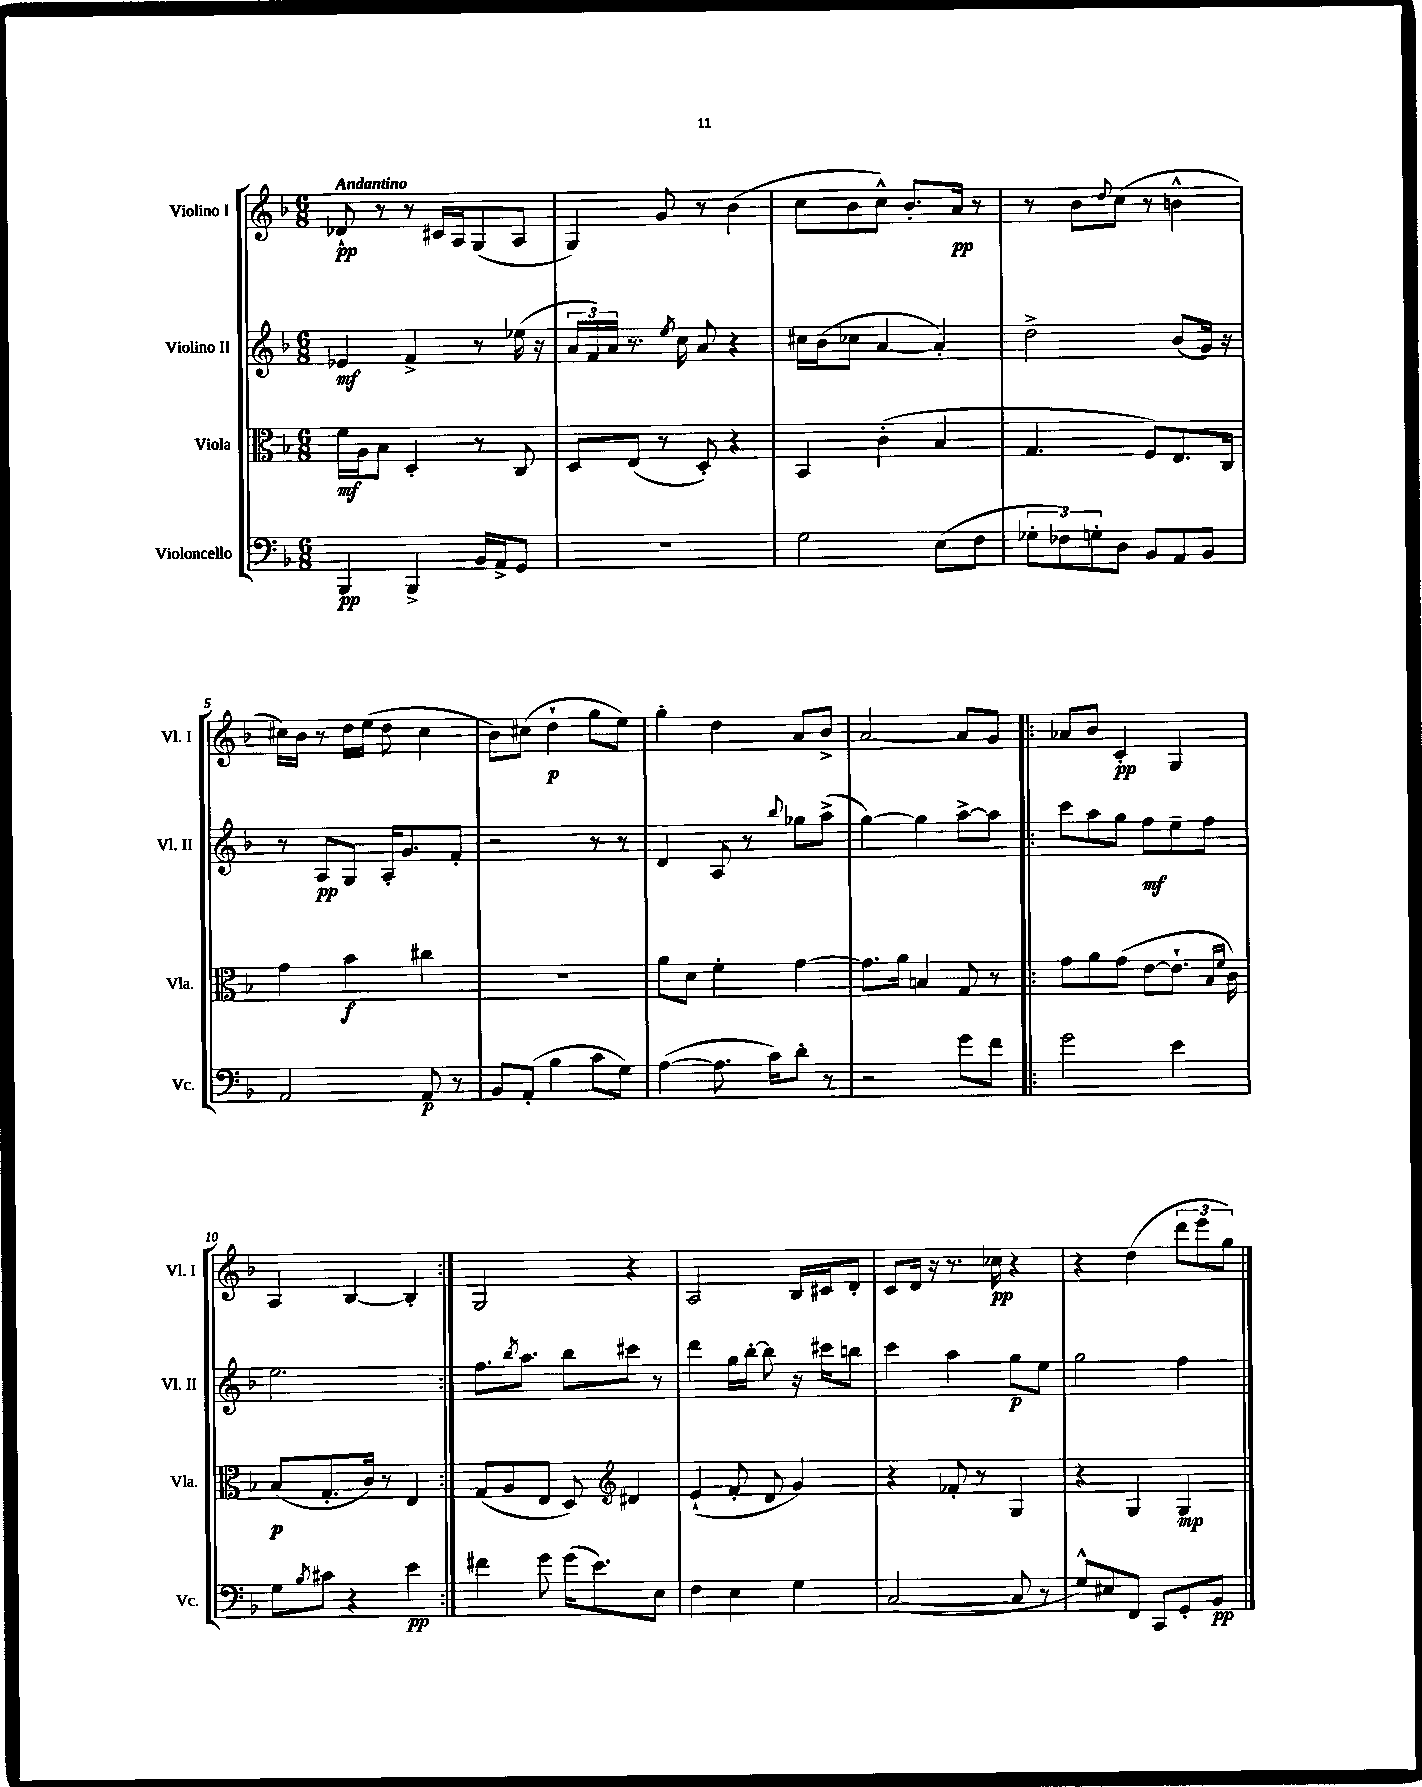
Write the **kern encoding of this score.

**kern	**dynam	**kern	**dynam	**kern	**dynam	**kern	**dynam
*part4	*part4	*part3	*part3	*part2	*part2	*part1	*part1
*staff4	*staff4	*staff3	*staff3	*staff2	*staff2	*staff1	*staff1
*I"Violoncello	*	*I"Viola	*	*I"Violino II	*	*I"Violino I	*
*I'Vc.	*	*I'Vla.	*	*I'Vl. II	*	*I'Vl. I	*
*clefF4	*	*clefC3	*	*clefG2	*	*clefG2	*
*k[b-]	*	*k[b-]	*	*k[b-]	*	*k[b-]	*
*M6/8	*	*M6/8	*	*M6/8	*	*M6/8	*
=1	=1	=1	=1	=1	=1	=1	=1
!	!	!	!	!	!	!LO:TX:a:B:t=Andantino	!
4BBB-/	pp	16f\LL	mf	4e-X/	mf	8d-X`/	pp
.	.	16A\J	.	.	.	.	.
.	.	8B-\J	.	.	.	8r	.
4BBB-^/	.	4D'/	.	4f^/	.	8r	.
.	.	.	.	.	.	16c#X/LL	.
.	.	.	.	.	.	16A/J	.
16BB-/LL	.	8r	.	8r	.	(8G/	.
16AA^/J	.	.	.	.	.	.	.
8GG/J	.	8C/	.	(16ee-X\	.	8A/J	.
.	.	.	.	16r	.	.	.
=2	=2	=2	=2	=2	=2	=2	=2
2.r	.	8D/L	.	24a/LL	.	4G/)	.
.	.	.	.	24f/)	.	.	.
.	.	.	.	24a/JJ	.	.	.
.	.	(8E/J	.	8.r	.	.	.
.	.	8r	.	.	.	8g/	.
.	.	.	.	8qee/	.	.	.
.	.	.	.	16cc\	.	.	.
.	.	8D'/)	.	8a/	.	8r	.
.	.	4r	.	4r	.	(4b-\	.
=3	=3	=3	=3	=3	=3	=3	=3
2G\	.	4BB-/	.	16cc#X\LL	.	8cc\L	.
.	.	.	.	(16b-\J	.	.	.
.	.	.	.	8cc-X\J	.	8b-\	.
.	.	(4c'\	.	[4a/	.	8cc^^\J)	.
.	.	.	.	.	.	8.b-'/L	.
(8E\L	.	4B-/	.	4a'/])	.	.	.
.	.	.	.	.	.	16a/Jk	pp
8F\J	.	.	.	.	.	8r	.
=4	=4	=4	=4	=4	=4	=4	=4
12G-X'\L	.	4.G/	.	2dd^\	.	8r	.
12F-X\)	.	.	.	.	.	.	.
.	.	.	.	.	.	8b-\L	.
12Gn'\	.	.	.	.	.	.	.
.	.	.	.	.	.	8qqdd/	.
8D\J	.	.	.	.	.	(8cc\J	.
8BB-/L	.	8F/L)	.	.	.	8r	.
8AA/	.	8.E/	.	(8b-/L	.	4bn^^\	.
8BB-/J	.	.	.	16g/Jk)	.	.	.
.	.	16C/Jk	.	16r	.	.	.
!!LO:LB:g=z
=5	=5	=5	=5	=5	=5	=5	=5
2AA/	.	4g\	.	8r	.	16cc#X\LL)	.
.	.	.	.	.	.	16b-\JJ	.
.	.	.	.	8A/L	pp	8r	.
.	.	4b-\	f	8G/J	.	16dd\LL	.
.	.	.	.	.	.	(16ee\JJ	.
.	.	.	.	16A'/KL	.	8dd\	.
.	.	.	.	8.g/	.	.	.
8AA/	p	4cc#X\	.	.	.	4cc#\	.
8r	.	.	.	8f'/J	.	.	.
=6	=6	=6	=6	=6	=6	=6	=6
8BB-/L	.	2.r	.	2r	.	8b-\L)	.
(8AA'/J	.	.	.	.	.	(8cc#X\J	.
4B-\	.	.	.	.	.	4dd`\	p
8c\L	.	.	.	8r	.	8gg\L	.
8G\J)	.	.	.	8r	.	8ee\J)	.
=7	=7	=7	=7	=7	=7	=7	=7
([4A\	.	8a\L	.	4d/	.	4gg'\	.
.	.	8d\J	.	.	.	.	.
8.A\]	.	4f'\	.	8A/	.	4dd\	.
.	.	.	.	8r	.	.	.
16c\KL)	.	.	.	.	.	.	.
.	.	.	.	8qqbb-/	.	.	.
8d'\J	.	[4g\	.	8gg-X\L	.	8a/L	.
8r	.	.	.	(8aa^\J	.	8b-^/J	.
=8	=8	=8	=8	=8	=8	=8	=8
2r	.	8.g\L]	.	[4gg\)	.	[2a/	.
.	.	16a\Jk	.	.	.	.	.
.	.	4Bn/	.	4gg\]	.	.	.
8g\L	.	8G/	.	[8aa^\L	.	8a/L]	.
8f\J	.	8r	.	8aa\J]	.	8g/J	.
=9!|:	=9!|:	=9!|:	=9!|:	=9!|:	=9!|:	=9!|:	=9!|:
2g\	.	8g\L	.	8ccc\L	.	8a-X/L	.
.	.	8a\	.	8aa\	.	8b-/J	.
.	.	(8g\J	.	8gg\J	.	4c'/	pp
.	.	[8e\L	.	8ff\L	mf	.	.
4e\	.	8.e`\J]	.	8ee~\	.	4G/	.
.	.	.	.	8ff\J	.	.	.
.	.	16qqB-/LL	.	.	.	.	.
.	.	16qqf/JJ	.	.	.	.	.
.	.	16c\)	.	.	.	.	.
!!LO:LB:g=z
=10	=10	=10	=10	=10	=10	=10	=10
8G\L	.	(8B-/L	p	2.ee\	.	4A/	.
8qB-/	.	.	.	.	.	.	.
8c#X\J	.	8.G'/	.	.	.	.	.
4r	.	.	.	.	.	[4B-/	.
.	.	16c/Jk)	.	.	.	.	.
.	.	8r	.	.	.	.	.
4e\	pp	4E/	.	.	.	4B-'/]	.
=11:|!	=11:|!	=11:|!	=11:|!	=11:|!	=11:|!	=11:|!	=11:|!
4f#X\	.	(8G/L	.	8.ff\L	.	2G/	.
.	.	8A/	.	.	.	.	.
.	.	.	.	8qbb-/	.	.	.
.	.	.	.	8.aa\J	.	.	.
8g\	.	8E/J	.	.	.	.	.
(16g\KL	.	8D/)	.	8bb-\L	.	.	.
8.e\)	.	.	.	.	.	.	.
*	*	*clefG2	*	*	*	*	*
.	.	4d#X/	.	8ccc#X\J	.	4r	.
8E\J	.	.	.	8r	.	.	.
=12	=12	=12	=12	=12	=12	=12	=12
4F\	.	(4e`/	.	4ddd\	.	2A/	.
4E\	.	8f'/	.	16gg\LL	.	.	.
.	.	.	.	[16bb-'\JJ	.	.	.
.	.	8d/	.	8bb-\]	.	.	.
4G\	.	4g/)	.	16r	.	16B-/LL	.
.	.	.	.	16ccc#X\KL	.	16c#X/J	.
.	.	.	.	8bbn\J	.	8d'/J	.
=13	=13	=13	=13	=13	=13	=13	=13
([2C/	.	4r	.	4ccc\	.	8c/L	.
.	.	.	.	.	.	16d/Jk	.
.	.	.	.	.	.	16r	.
.	.	8f-X'/	.	4aa\	.	8.r	.
.	.	8r	.	.	.	.	.
.	.	.	.	.	.	16cc-X\	pp
8C/]	.	4G/	.	8gg\L	p	4r	.
8r	.	.	.	8ee\J	.	.	.
=14	=14	=14	=14	=14	=14	=14	=14
8G^^/L)	.	4r	.	2gg\	.	4r	.
8E#X/	.	.	.	.	.	.	.
8FF/J	.	4G/	.	.	.	(4dd\	.
8CC/L	.	.	.	.	.	.	.
8GG'/	.	4G/	mp	4ff\	.	12ddd\L	.
.	.	.	.	.	.	12eee\	.
8BB-/J	pp	.	.	.	.	.	.
.	.	.	.	.	.	12gg\J)	.
==	==	==	==	==	==	==	==
*-	*-	*-	*-	*-	*-	*-	*-
